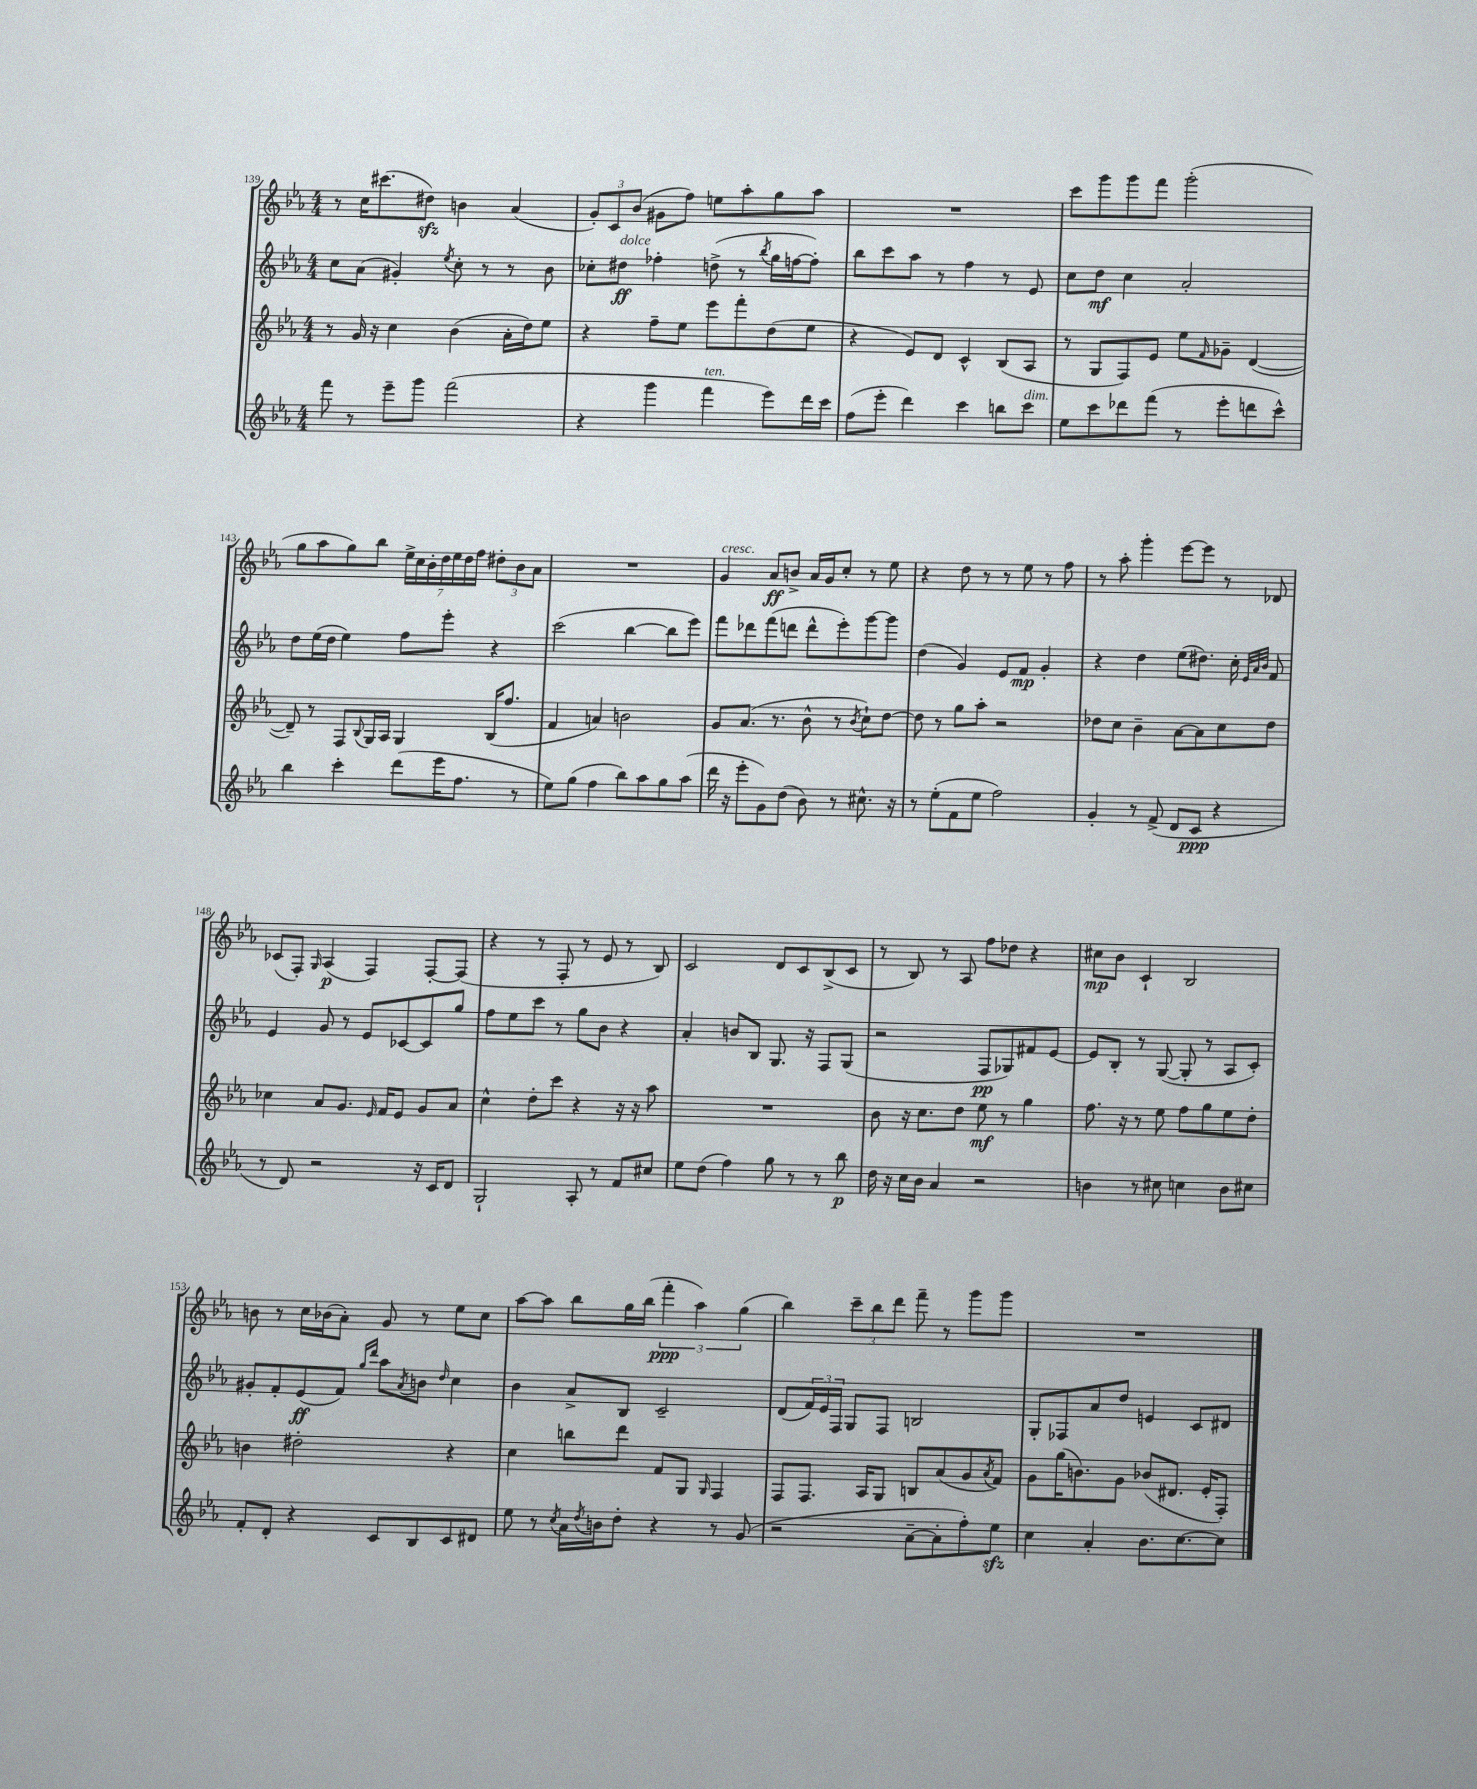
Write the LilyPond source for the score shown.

<<
\new StaffGroup <<
\new Staff = "s0" {
    \clef treble \key ees \major \numericTimeSignature \time 4/4
    r8 c''16 cis'''8.( dis''8\sfz) b'4 aes'4( |
    \tuplet 3/2 { g'8-.) c'8 bes'8( } gis'8 f''8) e''8 aes''8-. g''8 aes''8 |
    R1 |
    c'''8 g'''8 g'''8 f'''8 g'''2-.( |
    g''8 aes''8 g''8) bes''8 \tuplet 7/4 { ees''16-> c''16 bes'16-. d''16 ees''16 d''16 f''16 } \tuplet 3/2 { dis''8-. bes'8 aes'8 } |
    R1 |
    g'4^\markup { \italic "cresc." } aes'8\ff b'8-> aes'16 g'16 c''8-. r8 ees''8 |
    r4 d''8 r8 r8 ees''8 r8 f''8 |
    r8 aes''8-. g'''4-. ees'''8~ ees'''8 r8 des'8 |
    ces'8( f8-.) \grace { g16 } aes4\p( f4) f8~-. f8( |
    r4 r8 f8-. r8 ees'8 r8 bes8) |
    c'2 d'8 c'8 bes8->( c'8 |
    r8 bes8) r8 aes8 f''8 des''8 r4 |
    cis''8\mp bes'8 c'4-! bes2 |
    b'8 r8 c''16 bes'16( aes'8-.) g'8 r8 ees''8 c''8 |
    aes''8~ aes''8 bes''8 g''16 bes''16( \tuplet 3/2 { f'''4-.\ppp aes''4) g''4( } |
    bes''4) \tuplet 3/2 { c'''8-- bes''8 d'''8 } f'''8-- r8 g'''8 g'''8 |
    R1 \bar "|." |
}
\new Staff = "s1" {
    \clef treble \key ees \major \numericTimeSignature \time 4/4
    c''8 aes'8( gis'4-.) \acciaccatura { ees''8 } c''8-. r8 r8 bes'8 |
    ces''8-. dis''8\ff^\markup { \italic "dolce" } fes''4-. d''8->( r8 \acciaccatura { bes''8 } g''16 f''16~ f''8-.) |
    bes''8 c'''8 aes''8 r8 f''4 r8 ees'8 |
    c''8 d''8\mf c''4 aes'2-. |
    d''8 ees''16( d''16 ees''4) f''8 ees'''8-. r4 |
    c'''2( bes''4~ bes''8 ees'''8) |
    f'''8 des'''8 f'''8( d'''8 d'''8-^ ees'''8-.) g'''8~ g'''8 |
    d''4( g'4) ees'8 f'8\mp g'4-. |
    r4 d''4 ees''8( dis''8.) c''16-. \grace { ees'32 aes'32 bes'32 } f'8 |
    ees'4 g'8 r8 ees'8 ces'8~ ces'8 g''8 |
    f''8 ees''8 c'''8 r8 g''8 bes'8 r4 |
    aes'4-. b'8 bes8 g8. r16 f8 g8( |
    r2 f8\pp ges8) fis'8 ees'8~ |
    ees'8 bes8-. r8 g8~( g8-. r8 aes8 c'8-.) |
    gis'8-. f'8-. ees'8\ff( f'8) \grace { g''16 d'''16 } aes''8 \acciaccatura { aes'8 } b'8 \grace { d''16 } c''4 |
    bes'4 aes'8-> bes8 c'2-- |
    d'8( \tuplet 3/2 { f'16) ees'16 f16 } g8 f8 b2 |
    g8-. fes8 aes'8 d''8 e'4 c'8 dis'8 \bar "|." |
}
\new Staff = "s2" {
    \clef treble \key ees \major \numericTimeSignature \time 4/4
    r8 g'16 r16 c''4 bes'4( aes'16-. d''16) ees''8 |
    r4 f''8-- ees''8 ees'''8 f'''8-. d''8( ees''8 |
    r4 ees'8) d'8 c'4-^ bes8( aes8 |
    r8 g8 f8) ees'8 ees''8 \grace { f'16 } ges'8-- d'4~( |
    d'8--) r8 f8 \appoggiatura { bes8 } g16 aes16 g4 bes16( f''8. |
    f'4 a'4) b'2 |
    g'8 aes'8.( r8. bes'8-^ r8 \acciaccatura { bes'8 } c''8-!) d''8~ |
    d''8 r8 g''8 aes''8-. r2 |
    des''8 c''8 bes'4-- aes'8~ aes'8 c''8 des''8 |
    ces''4 aes'8 g'8. \grace { ees'16 } f'16 ees'8 g'8 aes'8 |
    c''4-^ d''8-. c'''8 r4 r16 r16 aes''8 |
    R1 |
    bes'8 r16 c''8. d''8 ees''8\mf r8 g''4 |
    f''8. r16 r8 ees''8 f''8 g''8 ees''8 d''8-. |
    b'4 dis''2-. r4 |
    c''4 b''8 d'''8 f'8 g8 \grace { g16 } f4 |
    f8 f8. aes16 g8 b8 aes'8( g'8 \acciaccatura { aes'8 } f'8) |
    g'8 g''16( b'8.) g'8 bes'8( dis'8. ees'16-. f8-.) \bar "|." |
}
\new Staff = "s3" {
    \clef treble \key ees \major \numericTimeSignature \time 4/4
    f'''8 r8 ees'''8-- g'''8 f'''2( |
    r4 g'''4 f'''4^\markup { \italic "ten." } ees'''8) d'''16 c'''16 |
    f''8( ees'''8-. d'''4) c'''4 b''8 c'''8^\markup { \italic "dim." } |
    ees''8 c'''8 des'''8 f'''8( r8 ees'''8-. d'''8 c'''8-^) |
    bes''4 c'''4-. d'''8( ees'''16 f''8. r8 |
    ees''8) g''8( f''4 bes''8) aes''8 g''8 aes''8( |
    d'''16 r16 ees'''8-. g'8) d''8( bes'8) r8 cis''8.-^ r16 |
    r8 ees''8-.( f'8 ees''8 f''2) |
    g'4-. r8 f'8->( d'8 c'8\ppp r4 |
    r8 d'8) r2 r16 c'16 d'8 |
    g2-! aes8-. r8 f'8 cis''8 |
    ees''8 d''8( f''4) g''8 r8 r8 bes''8\p |
    d''16 r16 c''16 bes'16 aes'4 r2 |
    b'4 r8 cis''8 c''4 b'8 cis''8 |
    f'8-. d'8-. r4 c'8 bes8 c'8 dis'8 |
    ees''8 r8 \acciaccatura { c''8 } aes'16 \acciaccatura { d''8 } b'16 d''8-. r4 r8 g'8( |
    r2 aes'8~-- aes'8-. f''8-.) ees''8\sfz |
    c''4 aes'4-. bes'8. c''8.~ c''8 \bar "|." |
}
>>
>>
\layout { \context { \Score currentBarNumber = #139 } }
